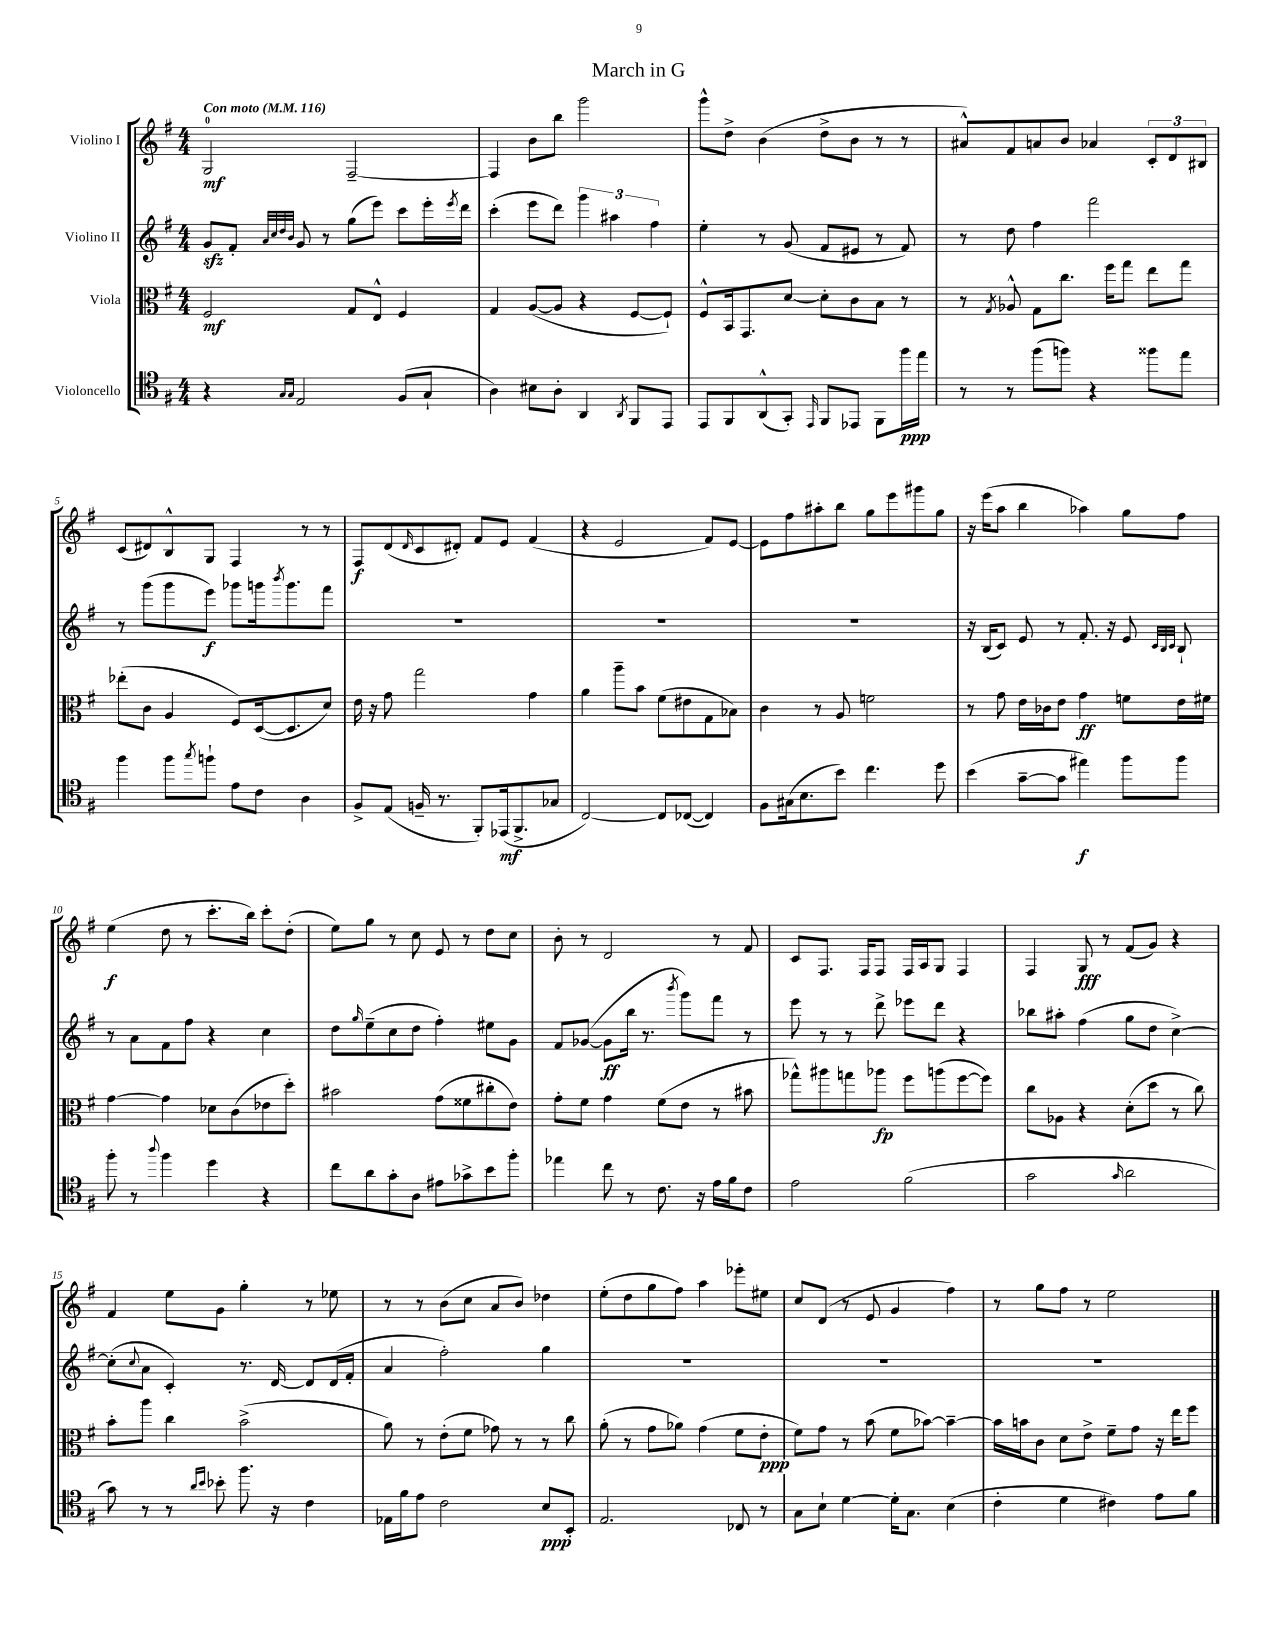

**kern	**dynam	**kern	**dynam	**kern	**dynam	**kern	**dynam
*part4	*part4	*part3	*part3	*part2	*part2	*part1	*part1
*staff4	*staff4	*staff3	*staff3	*staff2	*staff2	*staff1	*staff1
*I"Violoncello	*	*I"Viola	*	*I"Violino II	*	*I"Violino I	*
*clefC4	*	*clefC3	*	*clefG2	*	*clefG2	*
*k[f#]	*	*k[f#]	*	*k[f#]	*	*k[f#]	*
*M4/4	*	*M4/4	*	*M4/4	*	*M4/4	*
*MM116	*	*MM116	*	*MM116	*	*MM116	*
=1	=1	=1	=1	=1	=1	=1	=1
!	!	!	!	!	!	!LO:TX:a:B:t=Con moto	!
4r	.	2F#/	mf	8gzz/L	.	2G/	mf
.	.	.	.	8f#'/J	.	.	.
.	.	.	.	32qqa/LLL	.	.	.
.	.	.	.	32qqcc/	.	.	.
16qqG/LL	.	.	.	32qqdd/	.	.	.
16qqG/JJ	.	.	.	32qqb/JJJ	.	.	.
2E/	.	.	.	8g/	.	.	.
.	.	.	.	8r	.	.	.
.	.	8G/L	.	(8gg\L	.	[2F#~/	.
.	.	8E^^/J	.	8eee\J)	.	.	.
(8F#/L	.	4F#/	.	8ccc\L	.	.	.
8G`/J	.	.	.	16eee'\L	.	.	.
.	.	.	.	8qeee/	.	.	.
.	.	.	.	16ddd\JJ	.	.	.
=2	=2	=2	=2	=2	=2	=2	=2
4A\)	.	4G/	.	(4ccc'\	.	4F#/]	.
8B#X\L	.	([8A/L	.	8eee\L	.	8b\L	.
8A'\J	.	8A/J]	.	8ddd\J)	.	8bb\J	.
4AA/	.	4r	.	6ggg\	.	2ggg\	.
.	.	.	.	6aa#X\	.	.	.
8qAA/	.	.	.	.	.	.	.
8FF#/L	.	[8F#/L	.	.	.	.	.
.	.	.	.	6ff#\	.	.	.
8EE/J	.	8F#`/J])	.	.	.	.	.
=3	=3	=3	=3	=3	=3	=3	=3
8EE/L	.	8F#^^/L	.	4ee'\	.	8ggg^^\L	.
8FF#/	.	16BB/k	.	.	.	8dd^\J	.
.	.	8.GG/	.	.	.	.	.
(8AA^^/	.	.	.	8r	.	(4b\	.
8GG'/J)	.	[8d/J	.	(8g/	.	.	.
16qqEE/	.	.	.	.	.	.	.
8FF#/L	.	8d'\L]	.	8f#/L	.	8dd^\L	.
8EE-X/J	.	8c\	.	8e#X/J	.	8b\J	.
8FF#\L	.	8B\J	.	8r	.	8r	.
16ff#\L	ppp	8r	.	8f#/)	.	8r	.
16ee\JJ	.	.	.	.	.	.	.
=4	=4	=4	=4	=4	=4	=4	=4
8r	.	8r	.	8r	.	8a#X^^/L)	.
.	.	8qG/	.	.	.	.	.
8r	.	8A-X^^/	.	8dd\	.	8f#/	.
(8ff#\L	.	8G\L	.	4ff#\	.	8an/	.
8ffn\J)	.	8.cc\J	.	.	.	8b/J	.
4r	.	.	.	2fff#\	.	4a-X/	.
.	.	16ff#\KL	.	.	.	.	.
.	.	8gg\J	.	.	.	.	.
8ff##X\L	.	8ee\L	.	.	.	12c'/L	.
.	.	.	.	.	.	12d/	.
8ee\J	.	8gg\J	.	.	.	.	.
.	.	.	.	.	.	12B#X/J	.
!!LO:LB:g=z
=5	=5	=5	=5	=5	=5	=5	=5
4ff#\	.	(8ee-X'\L	.	8r	.	(8c/L	.
.	.	8c\J	.	(8ggg\L	.	8d#X/)	.
8ff#\L	.	4A/	.	8ggg\	.	8B^^/	.
8qgg/	.	.	.	.	.	.	.
8ffn`\J	.	.	.	8eee\J)	f	8G/J	.
8e\L	.	8F#/L)	.	8ggg-X\L	.	4F#/	.
8c\J	.	([16D/k	.	16gggn\k	.	.	.
.	.	.	.	8qbbb/	.	.	.
.	.	8.D/]	.	8.ggg\	.	.	.
4A\	.	.	.	.	.	8r	.
.	.	8d/J)	.	8fff#\J	.	8r	.
=6	=6	=6	=6	=6	=6	=6	=6
8F#^/L	.	16e\	.	1r	.	8F#/L	f
.	.	16r	.	.	.	.	.
(8E/J	.	8g\	.	.	.	(8d/	.
.	.	.	.	.	.	16qqd/	.
16Fn~/	.	2gg\	.	.	.	8c/	.
8.r	.	.	.	.	.	.	.
.	.	.	.	.	.	8d#X'/J)	.
8FF#'/L)	.	.	.	.	.	8f#/L	.
(16EE-X/k	mf	.	.	.	.	8e/J	.
8.FF#^/	.	.	.	.	.	.	.
.	.	4g\	.	.	.	(4f#/	.
8G-X/J	.	.	.	.	.	.	.
=7	=7	=7	=7	=7	=7	=7	=7
[2C/)	.	4a\	.	1r	.	4r	.
.	.	8aa~\L	.	.	.	2e/	.
.	.	8b\J	.	.	.	.	.
8C/L]	.	(8f#\L	.	.	.	.	.
([8C-X/J	.	8e#X\	.	.	.	.	.
4C-/])	.	8G\	.	.	.	8f#/L)	.
.	.	8B-X\J)	.	.	.	[8e/J	.
=8	=8	=8	=8	=8	=8	=8	=8
8F#\L	.	4c\	.	1r	.	8e\L]	.
(16G#X\k	.	.	.	.	.	8ff#\	.
8.B\	.	.	.	.	.	.	.
.	.	8r	.	.	.	8aa#X'\	.
8b\J)	.	8A/	.	.	.	8bb\J	.
4.cc\	.	2fn\	.	.	.	8gg\L	.
.	.	.	.	.	.	8eee\	.
.	.	.	.	.	.	8ggg#X\	.
8dd\	.	.	.	.	.	8gg\J	.
=9	=9	=9	=9	=9	=9	=9	=9
(4b\	.	8r	.	16r	.	16r	.
.	.	.	.	(16B/KL	.	(16eee\KL	.
.	.	8g\	.	8c/J)	.	8aa\J	.
[8g~\L	.	16e\LL	.	8e/	.	4bb\	.
.	.	16c-X\J	.	.	.	.	.
8g\J]	.	8e\J	.	8r	.	.	.
4ee#X\)	f	4g\	ff	8.f#'/	.	4aa-X\)	.
.	.	.	.	16r	.	.	.
8ff#\L	.	8fn\L	.	8e/	.	8gg\L	.
.	.	.	.	32qqc/LLL	.	.	.
.	.	.	.	32qqB/	.	.	.
.	.	.	.	32qqc/JJJ	.	.	.
8ff#\J	.	16e\L	.	8B`/	.	8ff#\J	.
.	.	16f#X\JJ	.	.	.	.	.
!!LO:LB:g=z
=10	=10	=10	=10	=10	=10	=10	=10
8ff#'\	.	[4g\	.	8r	.	(4ee\	f
8r	.	.	.	8a\L	.	.	.
8qqaa/	.	.	.	.	.	.	.
4ff#\	.	4g\]	.	8f#\	.	8dd\	.
.	.	.	.	8ff#\J	.	8r	.
4dd\	.	8d-X\L	.	4r	.	8.ccc'\L	.
.	.	(8c\	.	.	.	.	.
.	.	.	.	.	.	16bb\Jk)	.
4r	.	8e-X\	.	4cc\	.	8ccc'\L	.
.	.	8dd'\J)	.	.	.	(8dd'\J	.
=11	=11	=11	=11	=11	=11	=11	=11
8cc\L	.	2b#X\	.	8dd\L	.	8ee\L)	.
.	.	.	.	16qqgg/	.	.	.
8a\	.	.	.	(8ee~\	.	8gg\J	.
8g'\	.	.	.	8cc\	.	8r	.
8A\J	.	.	.	8dd\J	.	8cc\	.
8e#X\L	.	(8g\L	.	4ff#'\)	.	8e/	.
8g-X^\	.	8f##X\	.	.	.	8r	.
8b\	.	8cc#X'\	.	8ee#X\L	.	8dd\L	.
8ff#'\J	.	8e\J)	.	8g\J	.	8cc\J	.
=12	=12	=12	=12	=12	=12	=12	=12
4ee-X\	.	8g'\L	.	8f#/L	.	8b'\	.
.	.	8f#\J	.	([8g-X/J	.	8r	.
8cc\	.	4g\	.	8g-\L]	ff	2d/	.
8r	.	.	.	16bb\Jk	.	.	.
.	.	.	.	8.r	.	.	.
8.c\	.	(8f#\L	.	.	.	.	.
.	.	.	.	8qbbb/	.	.	.
.	.	8e\J	.	8ggg\L)	.	.	.
16r	.	.	.	.	.	.	.
16e\LL	.	8r	.	8fff#\J	.	8r	.
16f#\J	.	.	.	.	.	.	.
8c\J	.	8b#X\	.	8r	.	8f#/	.
=13	=13	=13	=13	=13	=13	=13	=13
2e\	.	8gg-X^^\L)	.	8eee\	.	8c/L	.
.	.	8aa#X\	.	8r	.	8.F#/J	.
.	.	8ggn\	.	8r	.	.	.
.	.	.	.	.	.	16F#/KL	.
.	.	8aa-X\J	fp	8ddd^\	.	8F#/J	.
(2f#\	.	8ff#\L	.	8eee-X\L	.	16F#/LL	.
.	.	.	.	.	.	16A/J	.
.	.	(8aan\	.	8ddd\J	.	8G/J	.
.	.	[8ff#\	.	4r	.	4F#/	.
.	.	8ff#\J])	.	.	.	.	.
=14	=14	=14	=14	=14	=14	=14	=14
2g\	.	8cc\L	.	8bb-X\L	.	4F#/	.
.	.	8A-X\J	.	8aa#X'\J	.	.	.
.	.	4r	.	(4ff#\	.	8G/	fff
.	.	.	.	.	.	8r	.
16qqg/	.	.	.	.	.	.	.
2a\	.	(8d'\L	.	8gg\L	.	(8f#/L	.
.	.	8dd\J	.	8dd\J	.	8g/J)	.
.	.	8r	.	[4cc^\)	.	4r	.
.	.	8cc\)	.	.	.	.	.
!!LO:LB:g=z
=15	=15	=15	=15	=15	=15	=15	=15
8g\)	.	8b'\L	.	(8cc'\L]	.	4f#/	.
.	.	.	.	8qqcc/	.	.	.
8r	.	8aa\J	.	8a\J	.	.	.
8r	.	4cc\	.	4c'/)	.	8ee\L	.
16qqa/LL	.	.	.	.	.	.	.
16qqb/JJ	.	.	.	.	.	.	.
8b-X'\	.	.	.	.	.	8g\J	.
8.ff#\	.	(2b^\	.	8.r	.	4gg'\	.
16r	.	.	.	[16d/	.	.	.
4c\	.	.	.	8d/L]	.	8r	.
.	.	.	.	(16d/L	.	8ee-X\	.
.	.	.	.	16f#'/JJ	.	.	.
=16	=16	=16	=16	=16	=16	=16	=16
16E-X\LL	.	8a\)	.	4a/	.	8r	.
16f#\J	.	.	.	.	.	.	.
8e\J	.	8r	.	.	.	8r	.
2c\	.	(8e'\L	.	2ff#'\)	.	(8b\L	.
.	.	8f#\J	.	.	.	8cc\J	.
.	.	8g-X\)	.	.	.	8a/L	.
.	.	8r	.	.	.	8b/J)	.
8B/L	ppp	8r	.	4gg\	.	4dd-X\	.
8BB'/J	.	8cc\	.	.	.	.	.
=17	=17	=17	=17	=17	=17	=17	=17
2.E/	.	(8a'\	.	1r	.	(8ee'\L	.
.	.	8r	.	.	.	8dd\	.
.	.	8g\L	.	.	.	8gg\	.
.	.	8a-X\J)	.	.	.	8ff#\J)	.
.	.	(4g\	.	.	.	4aa\	.
8C-X/	.	8f#\L	.	.	.	8eee-X'\L	.
8r	.	8e'\J	ppp	.	.	8ee#X\J	.
=18	=18	=18	=18	=18	=18	=18	=18
8G\L	.	8f#\L)	.	1r	.	8cc/L	.
8B`\J	.	8g\J	.	.	.	(8d/J	.
[4d\	.	8r	.	.	.	8r	.
.	.	(8b\	.	.	.	8e/	.
16d'\KL]	.	8f#\L	.	.	.	4g/	.
8.G\J	.	.	.	.	.	.	.
.	.	[8b-X\J)	.	.	.	.	.
(4B\	.	4b-~\_	.	.	.	4ff#\)	.
=19	=19	=19	=19	=19	=19	=19	=19
4c'\	.	16b-\LL]	.	1r	.	8r	.
.	.	16bn\J	.	.	.	.	.
.	.	8c\J	.	.	.	8gg\L	.
4d\	.	8d\L	.	.	.	8ff#\J	.
.	.	8e^\J	.	.	.	8r	.
4c#X\)	.	8f#~\L	.	.	.	2ee\	.
.	.	8g\J	.	.	.	.	.
8e\L	.	16r	.	.	.	.	.
.	.	16ee\KL	.	.	.	.	.
8f#\J	.	8ff#\J	.	.	.	.	.
==	==	==	==	==	==	==	==
*-	*-	*-	*-	*-	*-	*-	*-
